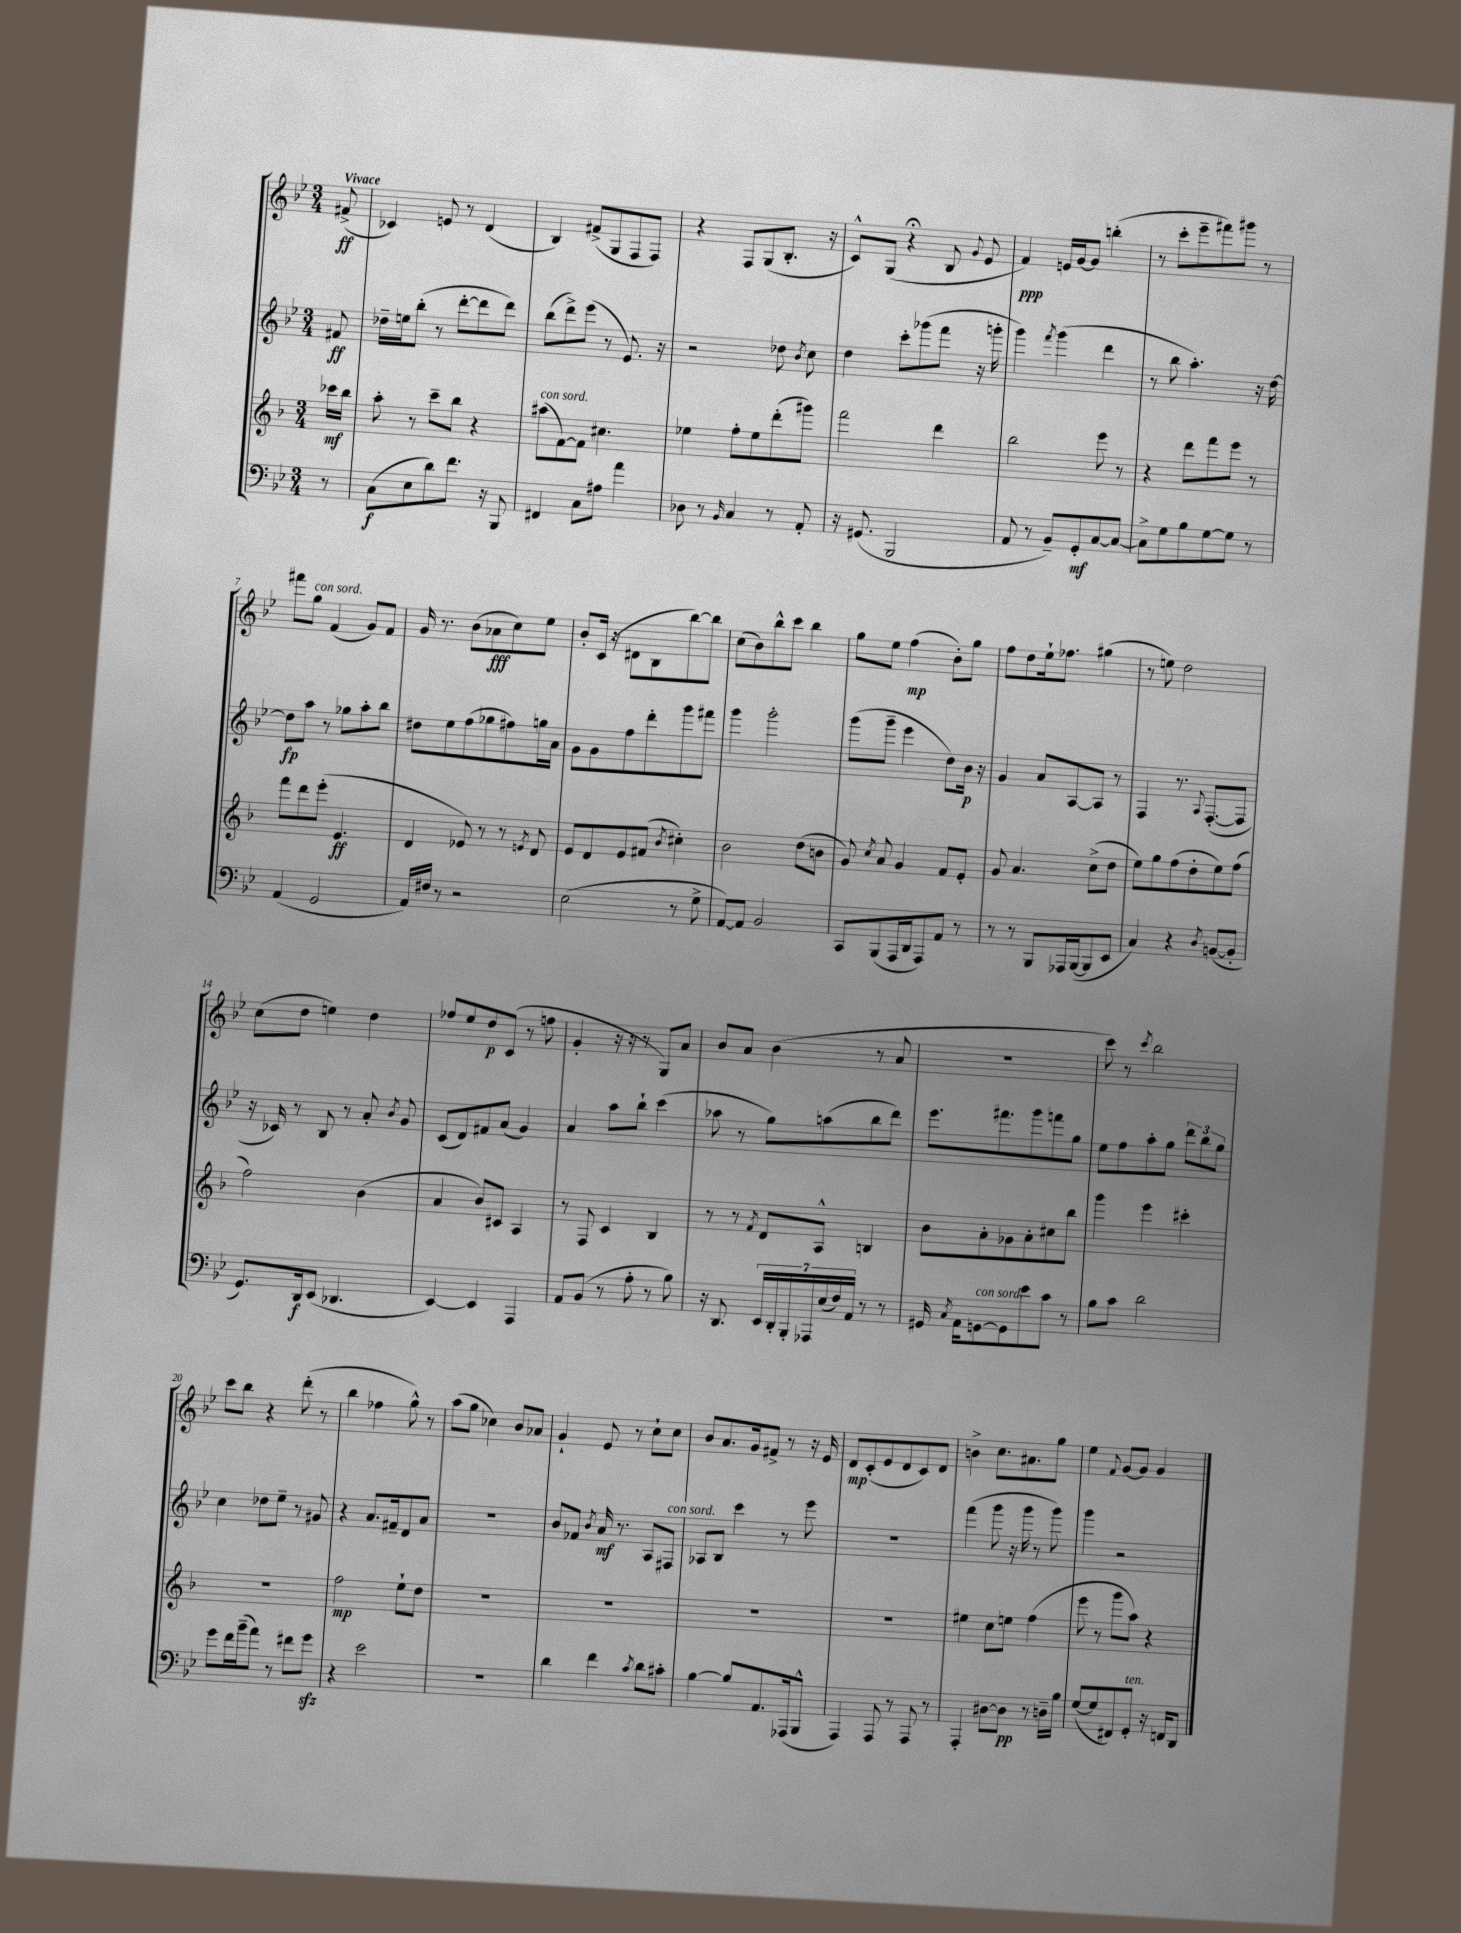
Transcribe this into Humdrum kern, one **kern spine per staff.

**kern	**kern	**kern	**kern
*staff4	*staff3	*staff2	*staff1
*clefF4	*clefG2	*clefG2	*clefG2
*k[b-e-]	*k[b-]	*k[b-e-]	*k[b-e-]
*M3/4	*M3/4	*M3/4	*M3/4
8r	16ccc-	8f#	(8f#^
.	16bb-	.	.
=	=	=	=
(8C	8aa'	16dd-~	4c-)
.	.	16ee	.
8E-	8r	(8bb-'	.
8d)	8ccc~	8r	8e
8.f	8bb-	[8ddd'	8r
.	4r	8ddd]	(4d
16r	.	.	.
8BBB-	.	8ddd)	.
=	=	=	=
4FF#	(8aa#	(8bb-	4B-)
.	[8f)	8ddd^)	.
8C	8f]	(8eee-	(8f#^
8A#	4.cc#	8r	8G
4a	.	8.e-)	8F
.	.	.	8F)
.	.	16r	.
=	=	=	=
8D-	4ee-	2r	4r
8r	.	.	.
16qqBB-	.	.	.
4C	8ff'	.	8F
.	8ee-	.	(8G
8r	(8ddd'	8dd-	8.B-'
.	.	8qb-	.
8AA'	8ggg#)	8cc	.
.	.	.	16r
=	=	=	=
16r	2fff	4dd	8c^^)
(8.GG#	.	.	.
.	.	.	(8G
2BBB-	.	8ccc'	4r;
.	.	(8ggg-	.
.	4ddd	8fff	8B-
.	.	.	8qqg
.	.	16r	8e-
.	.	16ggg'	.
=	=	=	=
8AA	2bb-	4ggg)	4f)
8r	.	.	.
.	.	8qfff	.
8BB-~)	.	(4ggg	16e
.	.	.	[16g
8GG'	.	.	8g]
[8C	8eee	4ddd	(4bb'
8C_	8r	.	.
=	=	=	=
8C^]	4r	8r	8r
8G	.	8bb-	8ccc'
8B-	8ddd	4.aa')	8eee-~
[8G	8fff	.	8fff#)
8G]	8eee	.	8ggg#
8r	8r	16r	8r
.	.	[16dd	.
=	=	=	=
(4AA	8fff	8dd]	8fff#
.	8ddd	8aa	8gg
2GG	(8eee'	8r	(4f
.	4.e	8gg-	.
.	.	8aa'	8g)
.	.	8bb-	8f
=	=	=	=
16AA)	4d	8dd#	16g
16F#	.	.	8.r
8r	.	8ee-	.
2r	8e-)	(8ff	(8b-
.	8r	8gg-	8a-
.	8r	8ff#)	8cc)
.	8qe	.	.
.	8d	16gg	8ee-
.	.	16a	.
=	=	=	=
(2E-	8e	8g	8b-'
.	8d	8g	(16c
.	.	.	16r
.	8e	8ff	8d#
.	(8f#	8ddd'	8B-
.	8qb-	.	.
8r	4cc#')	8ggg	[8bb-)
8G^	.	8fff#	8bb-]
=	=	=	=
[8AA)	2b-	4ggg	(8cc
8AA]	.	.	8b-)
2BB-	.	2ggg'	8bb-^^
.	.	.	8ccc
.	(8dd	.	4bb-
.	8b	.	.
=	=	=	=
8CC	8g)	(8ggg	8gg
.	8qcc	.	.
(8BBB-	8a	8ggg~	8ee-
16AAA	4g	4eee-	(4ff
16DD	.	.	.
8AAA)	.	.	.
8AA	8f	8dd)	8b-')
8r	8e'	16b-	8gg
.	.	16r	.
=	=	=	=
8r	8g	4g	8ff
8r	4.a	.	8dd
8BBB-	.	8a	16ee-`
.	.	.	8.ff-
16AAA-	.	[8A	.
([16BBB-	.	.	.
8BBB-]	(8cc^	8A]	(4gg#
8EE-	8dd	8r	.
=	=	=	=
4C)	8ee)	4F	8r
.	8gg	.	8ee)
4r	(8ff	8.r	2dd
.	8dd'	.	.
.	.	8qqA	.
.	.	([8.F'	.
8qD	.	.	.
([8BB	8ee)	.	.
8BB']	(8ff	8F]	.
=	=	=	=
8.GG)	2ff)	16r	(8cc
.	.	16c-)	.
.	.	8r	8dd
16DD	.	.	.
(8EE-	.	8B-	4ee)
4.DD-	.	8r	.
.	(4b-	8a'	4dd
.	.	8qb-	.
.	.	8g	.
=	=	=	=
[4EE-)	4a	(8c	8ff-
.	.	8d)	8ee-
4EE-]	8b-)	8f#	8dd
.	8c#	(8a	(8c
4AAA	4A	4g)	8r
.	.	.	8ff
=	=	=	=
8AA	8r	4a	4g'
(8BB-	8F	.	.
8r	4c	8aa	16r
.	.	.	16r
8A'	.	8bb-`	8r
8r	4B-	(4ccc	8G)
8B-)	.	.	8a
=	=	=	=
16r	8r	8aa-	8b-
8.DD	.	.	.
.	8r	8r	8a
.	8qf	.	.
28EE-	8d	8gg)	(4b-
28DD'	.	.	.
28BBB-'	.	.	.
28AAA-	.	.	.
.	8A^^	(8aa	.
(28E-	.	.	.
28F)	.	.	.
28AA	.	.	.
8r	4B	8bb-	8r
8r	.	8ddd)	8a
=	=	=	=
16GG#	8b-	8.eee-	2.r
8qC	.	.	.
16AA	.	.	.
[8GG	8a'	.	.
.	.	8.fff#	.
8GG]	8g-	.	.
8e-	8a'	8ggg	.
8c	8cc#	8fff	.
8r	8bb-	8gg	.
=	=	=	=
8B-	4ggg	8ee-	8ccc)
8c	.	8ff	8r
.	.	.	8qccc
2d	4eee	8aa'	2bb-
.	.	8gg	.
.	4ccc#'	12ddd	.
.	.	12bb-	.
.	.	12gg	.
=	=	=	=
8g	2.r	4cc	8ccc
16f	.	.	8bb-
(16b-~	.	.	.
8a)	.	8dd-	4r
8r	.	8ee-~	.
8f#	.	8r	(8ddd'
8g	.	8g#	8r
=	=	=	=
4r	2ff	4r	4bb-
2e-	.	8.a	4ff-
.	.	16f#~	.
.	8ee`	8d	8gg^^)
.	8dd	8a	8r
=	=	=	=
2.r	2.r	2.r	(8aa
.	.	.	8gg
.	.	.	4cc-)
.	.	.	8b-
.	.	.	8a-
=	=	=	=
4d	2.r	8b-	4g`
.	.	8f-	.
.	.	8qb-	.
4f	.	16a	8e-
.	.	8.r	.
.	.	.	8r
8qc	.	.	.
8d	.	8A	8cc`
8c#'	.	8F#	8cc
=	=	=	=
[4B-	2.r	8A-	8b-
.	.	8B-	8.a
8B-]	.	4ccc	.
.	.	.	16g
8.AA	.	.	8f#^
.	.	8r	8r
(16AAA-	.	.	.
8BBB-^^	.	8eee-	16r
.	.	.	16e-
=	=	=	=
4AAA)	2.r	2.r	8d
.	.	.	(8c'
8AAA	.	.	8e-
8r	.	.	8d
8AAA	.	.	8c)
8r	.	.	8d
=	=	=	=
4AAA'	4ee#	(4fff	4b^
[8D#	8cc	8ggg	8.cc
8D#]	8ee	16r	.
.	.	16ggg	8.a#
8r	(4ff	8r	.
16D~	.	8ggg)	8gg
16B-	.	.	.
=	=	=	=
([8G	8eee	4ggg	4ee-
8G]	8r	.	.
.	.	.	8qqf
8FF#)	8ggg	2r	[8g
8GG'	8aa)	.	8g]
16r	4r	.	4g
16FF	.	.	.
8DD	.	.	.
==	==	==	==
*-	*-	*-	*-
